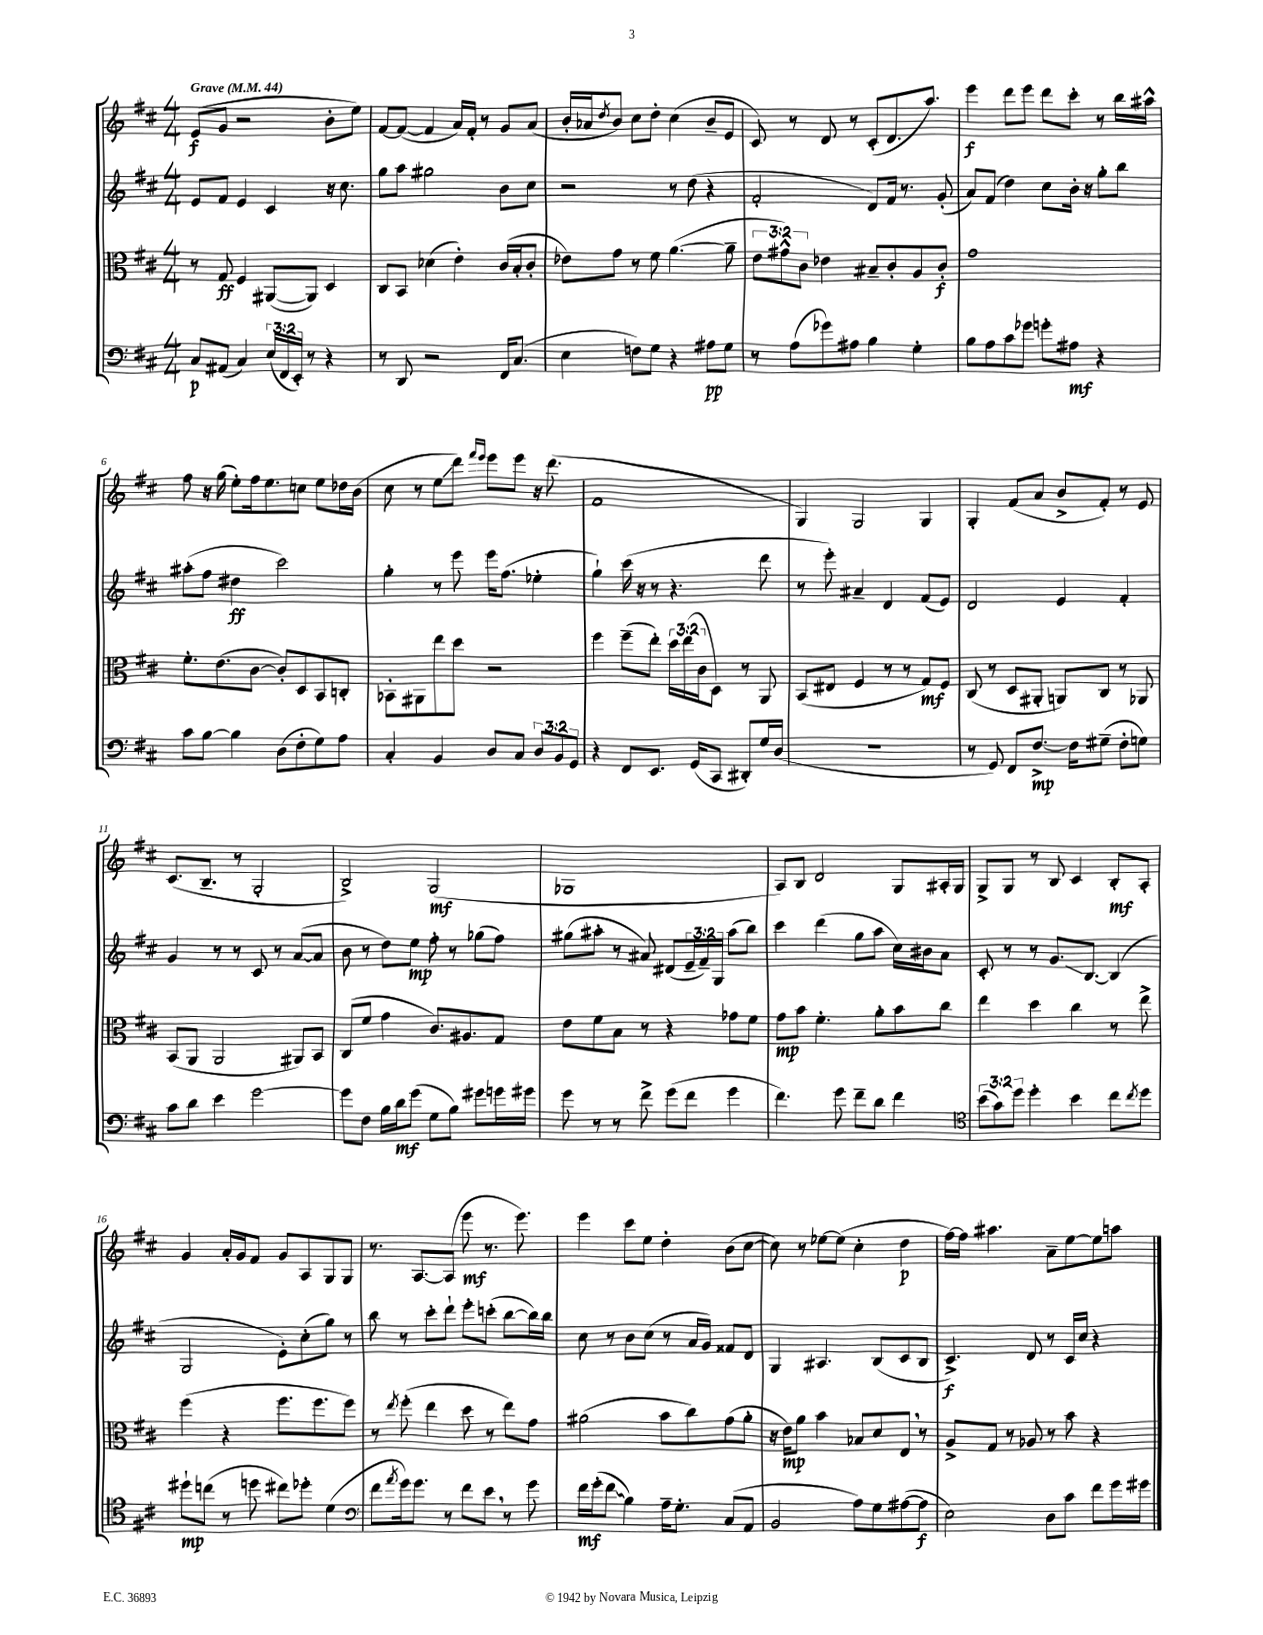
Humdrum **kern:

**kern	**kern	**kern	**kern
*staff4	*staff3	*staff2	*staff1
*clefF4	*clefC3	*clefG2	*clefG2
*k[f#c#]	*k[f#c#]	*k[f#c#]	*k[f#c#]
*M4/4	*M4/4	*M4/4	*M4/4
*MM44	*MM44	*MM44	*MM44
8C#	8r	8e	(8e
(8AA#	8G	8f#	8g
4C#)	4F#	4e	2r
(24E	([8AA#	4c#	.
24FF#	.	.	.
24EE')	.	.	.
8r	8AA#])	.	.
4r	4D	16r	8b'
.	.	8.cc#	.
.	.	.	8ee)
=	=	=	=
8r	8C#	8gg	[8f#
8DD	8BB	8aa	(8f#_
2r	(4d-	2gg#	4f#]
.	4e')	.	16a)
.	.	.	16f#'
.	.	.	8r
16FF#	(16c#	8b	8g
(8.C#	16B'	.	.
.	8c#'	8cc#	(8a
=	=	=	=
4E	8e-)	2r	16b'
.	.	.	16a-
.	.	.	8qdd
.	8g	.	8b)
8F)	8r	.	8cc#
8G	8f#	.	8dd'
4r	([4.a	8r	(4cc#
.	.	(8dd	.
8A#	.	4r	8b~
8G	8a~]	.	8e
=	=	=	=
8r	12e	2f#'	8c#)
.	12g#^^)	.	.
(8A	.	.	8r
.	12c#	.	.
8g-)	4e-	.	8d
8A#	.	.	8r
4B	8B#~	8d)	(8c#'
.	8c#'	16f#	8.d
.	.	8.r	.
4G'	8A	.	.
.	.	.	8.aa)
.	8c#'	(8g'	.
=	=	=	=
8B	1g	8a)	4eee
8A	.	(8f#	.
8c#	.	4dd)	8ddd
8g-	.	.	8eee
8g'	.	8cc#	8ddd
8A#	.	16b'	8ccc#'
.	.	16r	.
4r	.	8gg'	8r
.	.	8bb	16bb
.	.	.	16aa#^^
=	=	=	=
8c#	8.f#'	(8aa#'	8ff#
[8B	.	8ff#	16r
.	(8.e	.	(16gg
4B]	.	4dd#	8ee')
.	[8c#	.	16ff#
.	.	.	8.ee
(8D	8c#'])	2ccc#)	.
8F#'	8D	.	8cc
8G)	8BB	.	8ee
8A	8C'	.	16dd-
.	.	.	(16b
=	=	=	=
4C#'	8BB-'	4gg'	8cc#
.	8AA#	.	8r
4BB	8ee	8r	8ee
.	8dd	8eee	8ddd)
.	.	.	16qqfff#
.	.	.	16qqeee
8D	2r	16eee	8eee
.	.	(8.ff#	.
8C#	.	.	8eee
12D	.	4ee-'	16r
.	.	.	(8.ddd
12BB	.	.	.
12GG	.	.	.
=	=	=	=
4r	4ff#	4gg`)	1f#
8FF#	(8ff#~	(16ccc#	.
.	.	16r	.
8.EE	8ee')	8r	.
.	24dd	4.r	.
.	(24ee	.	.
(16GG	.	.	.
.	24c#	.	.
8CC#	8D)	.	.
8DD#')	8r	.	.
16G	8AA	8ddd	.
(16D	.	.	.
=	=	=	=
1r	(8BB	8r	4G)
.	8E#	8eee')	.
.	4F#	4a#~	2G
.	8r	4d	.
.	8r	.	.
.	8G)	(8f#	4G
.	8F#	8e)	.
=	=	=	=
8r	(8C#	2d	4G'
8GG)	8r	.	.
8FF#	8D	.	(8f#
[8.F#^	8AA#'	.	8a
.	8AA)	4e	8b^
16F#]	.	.	.
(8G#~	8C#	.	8f#')
8F#'	8r	4f#'	8r
8G)	8AA-	.	8e
=	=	=	=
8c#	(8BB	4g	(8.c#
8d	8AA	.	.
.	.	.	8.B~
4e	2AA	8r	.
.	.	8r	8r
[2g	.	8c#	2G'
.	.	8r	.
.	8AA#)	([8a	.
.	8BB	8a]	.
=	=	=	=
8g]	(8C#	8b	2B^)
8F#	8f#	8r	.
16B	4g	8dd)	.
16d	.	.	.
(8g	.	8ee	.
8G	8.c#)	8ff#'	(2G
8B)	.	8r	.
.	8.A#	.	.
8g#	.	(8gg-	.
16g	8G	8ff#)	.
16g#	.	.	.
=	=	=	=
8g	8e	(8gg#	1G-
8r	8f#	8aa#'	.
8r	8B	8r	.
8f#^	8r	8a#)	.
(8g	4r	(8d#	.
8f#	.	24e~	.
.	.	24f#~)	.
.	.	24G	.
4g	8g-	(8aa#	.
.	8f#	8bb)	.
=	=	=	=
4.f#)	8g	4ccc#	8A)
.	8b	.	8B
.	4.f#'	(4ddd	2d
8g	.	.	.
8f#~	.	8gg	.
8d	8a'	8aa	.
4f#	8b	16cc#)	8G
.	.	16b#	.
.	8cc#	8a	16A#'
.	.	.	16G
=	=	=	=
*clefC4	*	*	*
(12b	4ee	8c#'	8G^
12g)	.	.	.
.	.	8r	8G
12dd	.	.	.
4dd'	4dd	8r	8r
.	.	8.g	8B
4b	4cc#	.	4c#
.	.	[8.B	.
8cc#	8r	(4B]	8B'
8qcc#	.	.	.
8dd	8ee^	.	8A'
=	=	=	=
8dd#`	(4ff#	2G	4g
(8cc	.	.	.
8r	4r	.	16a'
.	.	.	16g
8dd	.	.	8f#
8cc#)	8.ff#	8e')	8g
8dd-'	.	(8cc#'	8A
.	8.ff#	.	.
(4d	.	8gg)	8G
.	8ff#)	8r	8G
=	=	=	=
*clefF4	*	*	*
8f#	8r	8bb	8.r
8qa	8qee	.	.
16g)	(8ff#'	8r	.
8.g	.	.	[8.A
.	4ee	8ccc#'	.
8r	.	8ddd`	(8A]
8f#	8dd	8eee'	8eee
8e	8r	(8ccc'	8.r
8r	8ee)	[8bb	.
.	.	.	8.eee)
8g	8g	16bb])	.
.	.	16bb	.
=	=	=	=
16f#	(2a#	8cc#	4eee
(16g'	.	.	.
8f#	.	8r	.
4B)	.	8b	8ccc#
.	.	(8cc#	8ee
16A~	8b	8r	4dd'
8.G'	.	.	.
.	8cc#)	16a	.
.	.	16g)	.
(8C#	(8g	8f##	(8b
8AA	8a#'	8d	[8cc#
=	=	=	=
2BB	16r	4G	8cc#])
.	16e)	.	.
.	8a	.	8r
.	4b	4.A#	[8ee-
.	.	.	(8ee-]
8A)	8B-	.	4cc#'
8G	8d	(8B	.
([8A#	8E	8c#	4dd
8A#]	8r	8B	.
=	=	=	=
2E)	8A^	4.c#^)	[16ff#)
.	.	.	16ff#]
.	8G	.	4.aa#
.	8r	.	.
.	8A-	8d	.
8D	8r	8r	8a~
8c#	8b	16c#	[8ee
.	.	16cc#	.
8f#	4r	4r	8ee]
16g	.	.	8aa
16g#	.	.	.
==	==	==	==
*-	*-	*-	*-
